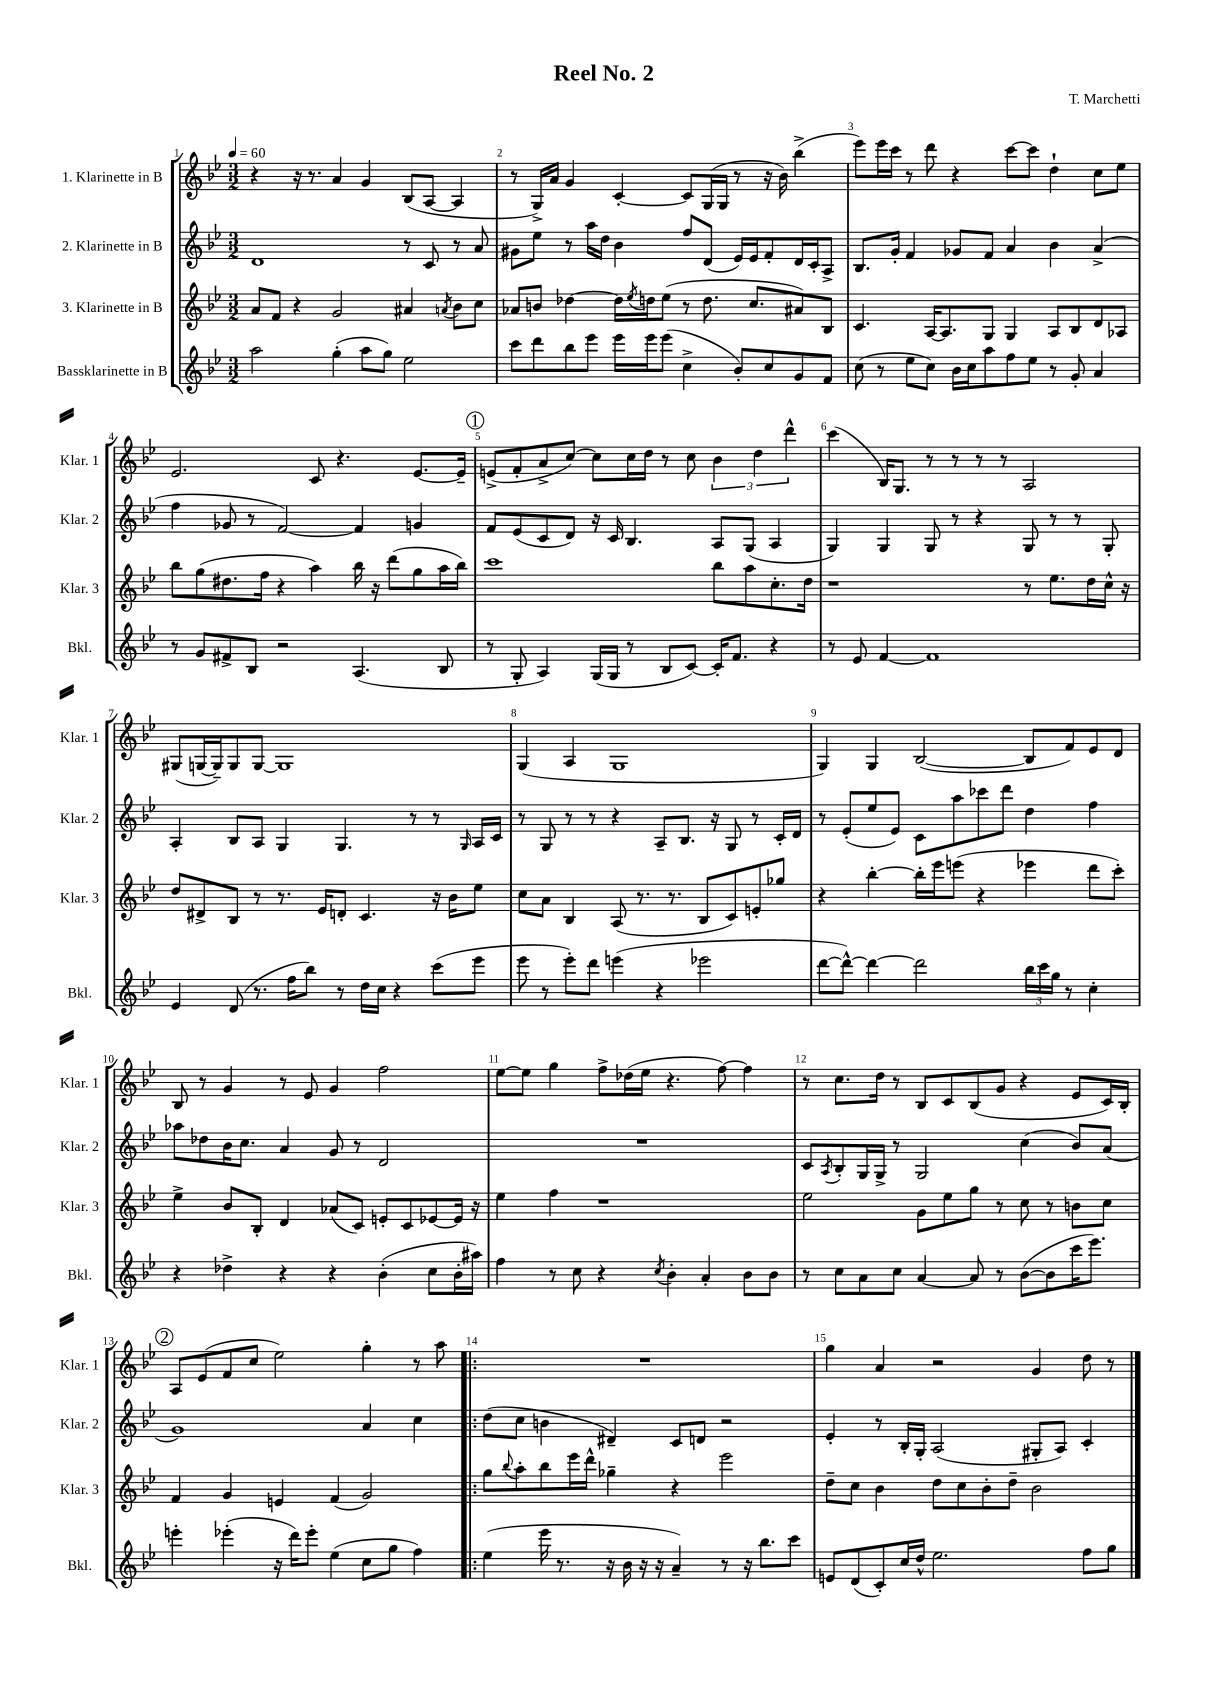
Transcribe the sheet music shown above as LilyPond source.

\header { title = "Reel No. 2" composer = "T. Marchetti" }
<<
\new StaffGroup <<
\new Staff = "s0" \with { instrumentName = "1. Klarinette in B" shortInstrumentName = "Klar. 1" } {
    \clef treble \key bes \major \numericTimeSignature \time 3/2 \tempo 4 = 60
    r4 r16 r8. a'4 g'4 bes8( a8~ a4 |
    r8 g16->) a'16 g'4 c'4~-. c'8 g16( g16 r8 r16 bes'16) bes''4->( |
    ees'''8) ees'''16 c'''16 r8 d'''8 r4 c'''8~ c'''8 d''4-! c''8 ees''8 |
    ees'2. c'8 r4. ees'8.~ ees'16-- |
    \mark \markup { \circle "1" } e'8->( f'8-. a'8-> c''8~) c''8 c''16 d''16 r8 c''8 \tuplet 3/2 { bes'4 d''4 d'''4-^ } |
    c'''4( bes16) g8. r8 r8 r8 r8 a2 |
    gis8( g16~ g16--) g8 g8~ g1 |
    g4( a4 g1 |
    g4) g4 bes2~( bes8 f'8) ees'8 d'8 |
    bes8 r8 g'4 r8 ees'8 g'4 f''2 |
    ees''8~ ees''8 g''4 f''8-> des''16( ees''16 r4. f''8~) f''4 |
    r8 c''8. d''16 r8 bes8 c'8 bes8( g'8 r4 ees'8 c'16) bes16-. |
    \mark \markup { \circle "2" } a8 ees'8( f'8 c''8 ees''2) g''4-. r8 a''8 |
    \bar ".|:" R1. |
    g''4 a'4 r2 g'4 d''8 r8 \bar "|." |
}
\new Staff = "s1" \with { instrumentName = "2. Klarinette in B" shortInstrumentName = "Klar. 2" } {
    \clef treble \key bes \major \numericTimeSignature \time 3/2
    d'1 r8 c'8 r8 a'8 |
    gis'8 ees''8 r8 a''16 d''16 bes'4 f''8 d'8( ees'16) ees'16 f'8-. d'16 c'16-. a8-> |
    bes8. g'16-. f'4 ges'8 f'8 a'4 bes'4 a'4->( |
    f''4 ges'8 r8 f'2~) f'4 g'4 |
    \mark \markup { \circle "1" } f'8 ees'8( c'8 d'8) r16 c'16 bes4. a8 g8( a4 |
    g4) g4 g8 r8 r4 g8 r8 r8 g8-. |
    a4-. bes8 a8 g4 g4. r8 r8 \grace { g16 } a16 c'16 |
    r8 g8 r8 r8 r4 a8-- bes8. r16 g8 r8 c'16-. d'16 |
    r8 ees'8-.( ees''8 ees'8) c'8 a''8 ces'''8 d'''8 d''4 f''4 |
    aes''8 des''8 bes'16 c''8. a'4 g'8 r8 d'2 |
    R1. |
    c'8 \acciaccatura { a8 } bes8-. g16 g16-> r8 g2 c''4( bes'8) a'8( |
    \mark \markup { \circle "2" } g'1) a'4 c''4 |
    \bar ".|:" d''8( c''8 b'4 dis'4--) c'8 d'8 r2 |
    ees'4-. r8 bes16-. g16-. a2( gis8-. a8) c'4-. \bar "|." |
}
\new Staff = "s2" \with { instrumentName = "3. Klarinette in B" shortInstrumentName = "Klar. 3" } {
    \clef treble \key bes \major \numericTimeSignature \time 3/2
    a'8 f'8 r4 g'2 ais'4 \acciaccatura { a'8 } bes'8 c''8 |
    aes'8 b'8 des''4~ des''16 \acciaccatura { ees''8 } d''16 ees''8( r8 d''8. c''8. ais'8) bes8 |
    c'4. a16~ a8. g8 g4 a8 bes8 d'8 aes8 |
    bes''8 g''8( dis''8. f''16 r4 a''4) bes''16 r16 d'''8( g''8 a''16 bes''16) |
    \mark \markup { \circle "1" } c'''1 bes''8 a''8 c''8.-. d''16 |
    r1 r8 ees''8. d''16 c''16-^ r16 |
    d''8 dis'8-> bes8 r8 r8. ees'16 d'8-. c'4. r16 bes'16 ees''8 |
    c''8 a'8 bes4 a8( r8. r8. bes8 c'8) e'8-. ges''8 |
    r4 bes''4~-. bes''16-. ees'''16 e'''8( r4 ees'''4 d'''8 c'''8-.) |
    ees''4-> bes'8 bes8-. d'4 aes'8( c'8) e'8-. c'8 ees'8~ ees'16 r16 |
    ees''4 f''4 r1 |
    ees''2 g'8 ees''8 g''8 r8 c''8 r8 b'8 c''8 |
    \mark \markup { \circle "2" } f'4 g'4 e'4 f'4( g'2) |
    \bar ".|:" g''8 \appoggiatura { bes''8 } a''8-. bes''8 ees'''16 d'''16-^ ges''4-- r4 ees'''2 |
    d''8-- c''8 bes'4 d''8 c''8 bes'8-. d''8-- bes'2 \bar "|." |
}
\new Staff = "s3" \with { instrumentName = "Bassklarinette in B" shortInstrumentName = "Bkl." } {
    \clef treble \key bes \major \numericTimeSignature \time 3/2
    a''2 g''4-.( a''8 g''8) ees''2 |
    c'''8 d'''8 bes''8 ees'''8 ees'''16 ees'''16 ees'''8( c''4-> bes'8-.) c''8 g'8 f'8 |
    c''8( r8 ees''8 c''8) bes'16 c''16 a''8 f''8 ees''8 r8 g'8-. a'4 |
    r8 g'8 fis'8-> bes8 r2 a4.( bes8 |
    \mark \markup { \circle "1" } r8 g8-. a4) g16( g16 r8 bes8 c'8~) c'16-. f'8. r4 |
    r8 ees'8 f'4~ f'1 |
    ees'4 d'8( r8. f''16 bes''8) r8 d''16 c''16 r4 c'''8( ees'''8 |
    ees'''8 r8 ees'''8-.) d'''8 e'''4( r4 ees'''2 |
    d'''8~ d'''8~-^) d'''4~ d'''2 \tuplet 3/2 { bes''16 c'''16 g''16 } r8 c''4-. |
    r4 des''4-> r4 r4 bes'4-.( c''8 bes'16-. ais''16) |
    f''4 r8 c''8 r4 \acciaccatura { c''8 } bes'4-. a'4-. bes'8 bes'8 |
    r8 c''8 a'8 c''8 a'4~ a'8 r8 bes'8~( bes'8 c'''16 ees'''8.) |
    \mark \markup { \circle "2" } e'''4-. ees'''4-.( r16 d'''16) ees'''8-. ees''4( c''8 g''8 f''4) |
    \bar ".|:" ees''4( ees'''16 r8. r16 bes'16 r16 r16 a'4--) r8 r16 bes''8. c'''8 |
    e'8 d'8( c'8-.) c''16 d''16-^ ees''2. f''8 g''8 \bar "|." |
}
>>
>>
\layout { \context { \Score \override BarNumber.break-visibility = ##(#f #t #t) barNumberVisibility = #all-bar-numbers-visible } }
